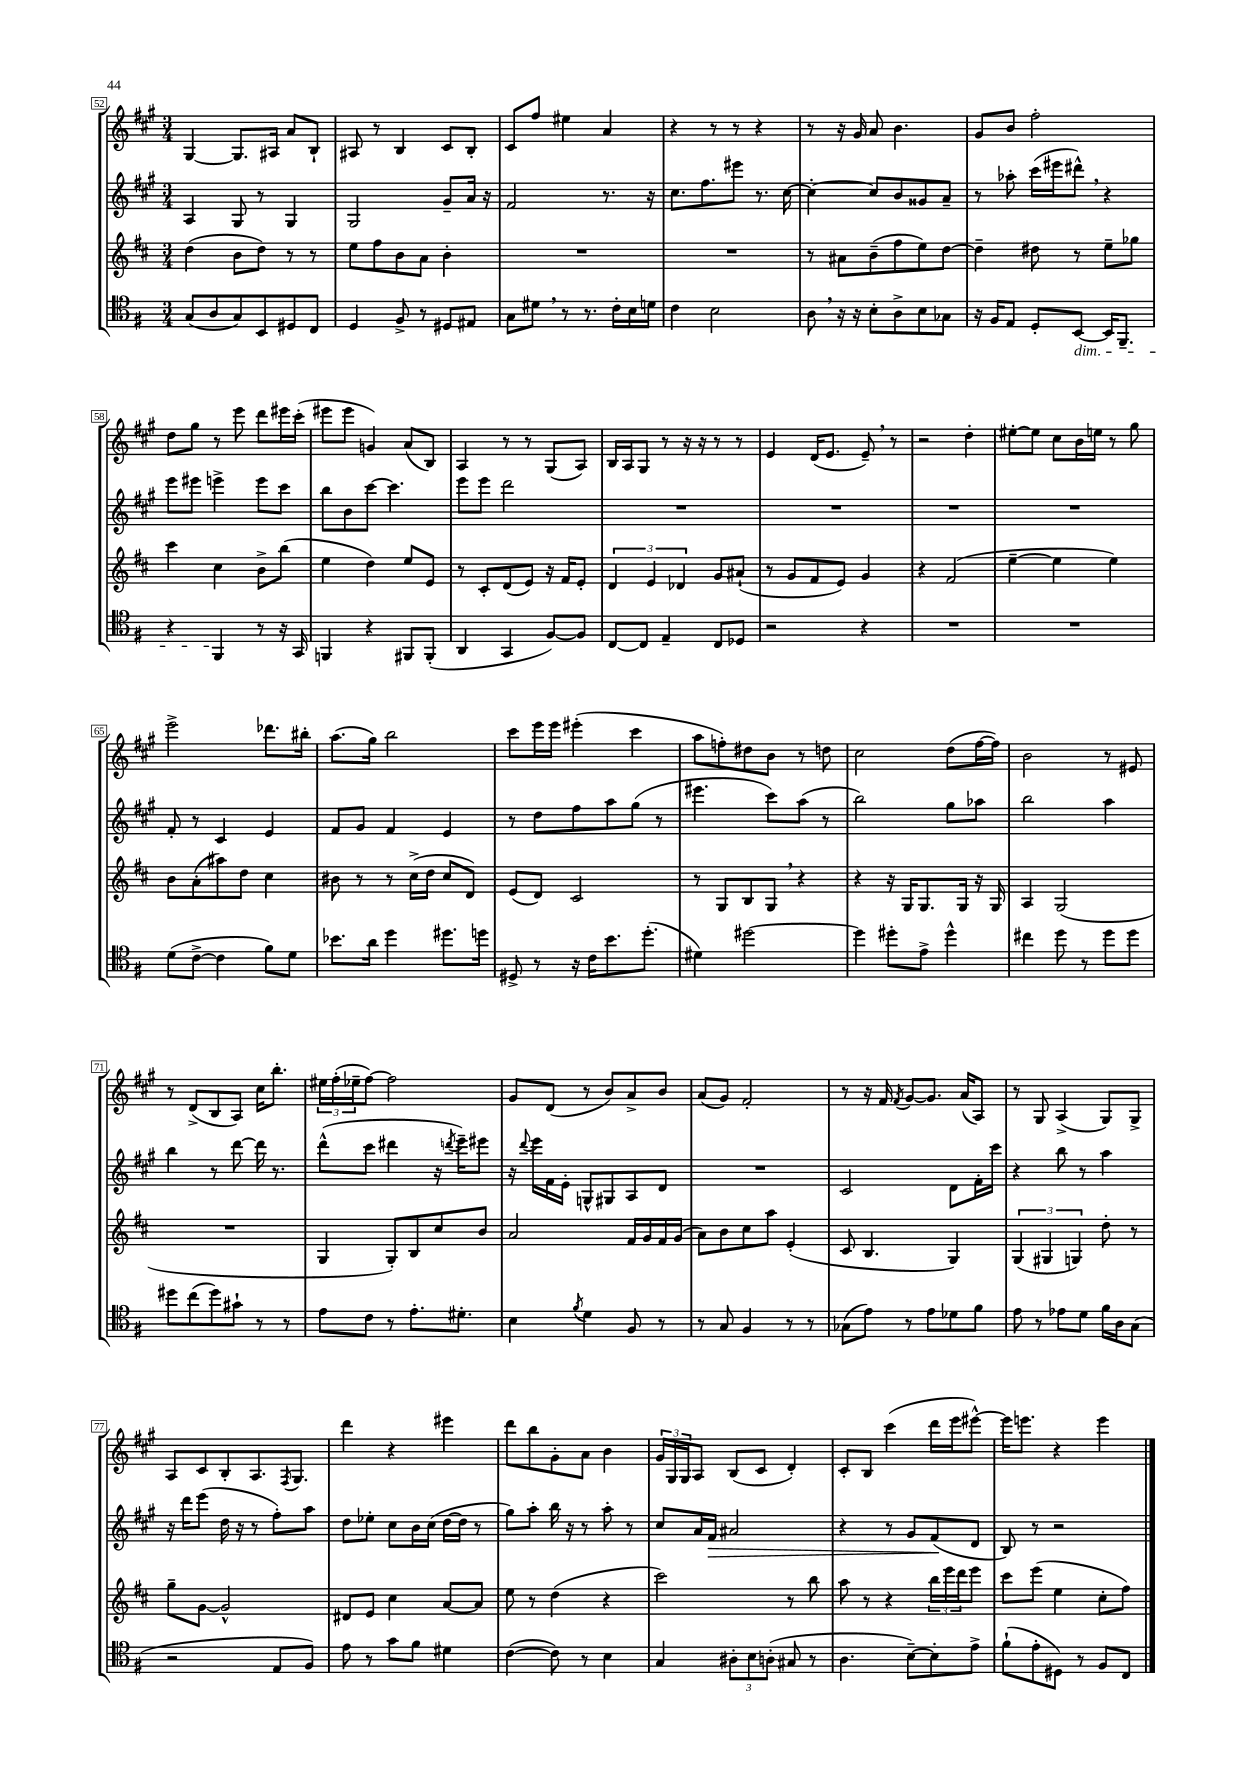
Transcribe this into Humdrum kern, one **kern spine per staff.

**kern	**kern	**kern	**kern
*staff4	*staff3	*staff2	*staff1
*clefC4	*clefG2	*clefG2	*clefG2
*k[f#]	*k[f#c#]	*k[f#c#g#]	*k[f#c#g#]
*M3/4	*M3/4	*M3/4	*M3/4
(8G/L	(4dd\	4A/	[4G#/
8A/	.	.	.
8G/)	8b\L	8G#/	8.G#/]L
8BB/	8dd\J)	8r	.
.	.	.	16A#/Jk
8D#/	8r	4G#/	8a/L
8C/J	8r	.	8B`/J
=	=	=	=
4D/	8ee\L	2G#/	8A#/
.	8ff#\	.	8r
8F#^/	8b\	.	4B/
8r	8a\J	.	.
8D#/L	4b'\	8g#~/L	8c#/L
8E#/J	.	16a/Jk	8B'/J
.	.	16r	.
=	=	=	=
8G\L	2.r	2f#/	8c#/L
8d#\J	.	.	8ff#/J
8r	.	.	4ee#\
8.r	.	.	.
.	.	8.r	4a/
16c'\LL	.	.	.
16B\	.	.	.
16d\JJ	.	16r	.
=	=	=	=
4c\	2.r	8.cc#\L	4r
.	.	8.ff#\	.
2B\	.	.	8r
.	.	8eee#\J	8r
.	.	8.r	4r
.	.	[16cc#\	.
=	=	=	=
8A\	8r	4cc#'\_	8r
16r	8a#\L	.	16r
16r	.	.	16g#/
8B'\L	(8b~\	8cc#/]L	8a/
8A^\	8ff#\	8b/	4.b\
8B\	8ee\)	8g##/	.
8G-\J	[8dd\J	8a~/J	.
=	=	=	=
16r	4dd~\]	8r	8g#/L
16F#/LK	.	.	.
8E/J	.	8aa-'\	8b/J
8D'/L	8dd#\	(16ccc#\LL	2ff#'\
.	.	16eee#\J	.
[8BB/J	8r	8ddd#^^\J)	.
16BB/]LK	8ee~\L	4r	.
8.FF#~/J	.	.	.
.	8gg-\J	.	.
=	=	=	=
4r	4ccc#\	8eee\L	8dd\L
.	.	8eee#\J	8gg#\J
4FF#/	4cc#\	4eee^\	8r
.	.	.	8eee\
8r	8b^\L	8eee\L	8ddd\L
16r	(8bb\J	8ccc#\J	16eee#\L
16GG/	.	.	(16ccc#'\JJ
=	=	=	=
4FF/	4ee\	8bb\L	8eee#\L
.	.	8b\	8eee#\J
4r	4dd\)	[8ccc#\J	4g/)
.	.	4.ccc#\]	.
8FF#/L	8ee/L	.	(8a/L
(8FF#'/J	8e/J	.	8B/J)
=	=	=	=
4AA/	8r	8eee\L	4A/
.	8c#'/L	8eee\J	.
4GG/	(8d/	2ddd\	8r
.	8e/J)	.	8r
[8F#/L)	16r	.	(8G#/L
.	16f#/LK	.	.
8F#/]J	8e'/J	.	8A/J)
=	=	=	=
[8C/L	6d/	2.r	16B/LL
.	.	.	16A/J
8C/]J	.	.	8G#/J
.	6e/	.	.
4E~/	.	.	8r
.	6d-/	.	.
.	.	.	16r
.	.	.	16r
8C/L	8g/L	.	8r
8D-/J	(8a#`/J	.	8r
=	=	=	=
2r	8r	2.r	4e/
.	8g/L	.	.
.	8f#/	.	(16d/LK
.	.	.	8.e/J
.	8e/J)	.	.
4r	4g/	.	8e~/)
.	.	.	8r
=	=	=	=
2.r	4r	2.r	2r
.	(2f#/	.	.
.	.	.	4dd'\
=	=	=	=
2.r	[4ee~\	2.r	[8ee#'\L
.	.	.	8ee#\]J
.	4ee\]	.	8cc#\L
.	.	.	16b\L
.	.	.	16ee\JJ
.	4ee\)	.	8r
.	.	.	8gg#\
=	=	=	=
(8d\L	8b\L	8f#'/	2eee^\
[8c^\J	(8a'\	8r	.
4c\]	8aa#\)	4c#/	.
.	8dd\J	.	.
8f#\L)	4cc#\	4e/	8.ddd-\L
8d\J	.	.	.
.	.	.	16bb#'\Jk
=	=	=	=
8.b-\L	8b#\	8f#/L	(8.aa\L
.	8r	8g#/J	.
16a\Jk	.	.	16gg#\Jk)
4dd\	8r	4f#/	2bb\
.	(16cc#^\LL	.	.
.	16dd\JJ	.	.
8.dd#\L	8cc#/L	4e/	.
.	8d/J)	.	.
16dd\Jk	.	.	.
=	=	=	=
8D#^/	(8e/L	8r	8ccc#\L
8r	8d/J)	8dd\L	16eee\L
.	.	.	16eee\JJ
16r	2c#/	8ff#\	(4eee#'\
16c\LK	.	.	.
8.b\	.	8aa\	.
.	.	(8gg#\J	4ccc#\
(8.dd'\J	.	.	.
.	.	8r	.
=	=	=	=
4d#\)	8r	4.eee#\	8aa\L
.	8G/L	.	8ff'\)
[2dd#\	8B/	.	8dd#\
.	8G/J	8ccc#\L)	8b\J
.	4r	(8aa\J	8r
.	.	8r	8dd\
=	=	=	=
4dd#\]	4r	2bb\)	2cc#\
8dd#'\L	16r	.	.
.	16G/LK	.	.
8e^\J	8.G/	.	.
4dd#^^\	.	8gg#\L	(8dd\L
.	16G/Jk	.	.
.	16r	8aa-\J	[16ff#\L
.	16G/	.	16ff#\]JJ)
=	=	=	=
4cc#\	4A/	2bb\	2b\
8dd\	(2G/	.	.
8r	.	.	.
8dd\L	.	4aa\	8r
8dd\J	.	.	8e#/
=	=	=	=
8dd#\L	2.r	4bb\	8r
(8cc\	.	.	(8d^/L
8dd#\)	.	8r	8B/
8g#`\J	.	[8ddd\	8A/J)
8r	.	16ddd\]	16cc#\LK
.	.	8.r	8.bb'\J
8r	.	.	.
=	=	=	=
8e\L	4G/	(8ddd^^\L	24ee#\LL
.	.	.	(24ff#'\
.	.	.	24ee-~\J
8c\J	.	8ccc#\J	[8ff#\J)
8r	8G'/L)	4ddd#\	2ff#\]
8.e'\L	8B/	.	.
.	8cc#/	16r	.
.	.	8qddd/	.
8.d#'\J	.	16eee~\LK)	.
.	8b/J	8eee#\J	.
=	=	=	=
4B\	2a/	16r	8g#/L
.	.	8qqddd/	.
.	.	16eee\LL	.
.	.	16f#\	(8d/J
.	.	16e'\JJ	.
8qf#/	.	.	.
4d\	.	8G^^/L	8r
.	.	8G#/	8b/L)
8F#/	16f#/LL	8A/	8a^/
.	16g/	.	.
8r	16f#/	8d/J	8b/J
.	(16g/JJ	.	.
=	=	=	=
8r	8a\L)	2.r	(8a/L
8G/	8b\	.	8g#/J)
4F#/	8cc#\	.	2f#'/
.	8aa\J	.	.
8r	(4e'/	.	.
8r	.	.	.
=	=	=	=
(8G-\L	8c#/	2c#/	8r
8e\J)	4.B/	.	16r
.	.	.	16f#/
.	.	.	8qf#/
8r	.	.	[8g#/L
8e\L	.	.	8.g#/]J
8d-\	4G/)	8d\L	.
.	.	.	(16a/LK
8f#\J	.	16f#'\L	8A/J)
.	.	16ccc#\JJ	.
=	=	=	=
8e\	(6G/	4r	8r
8r	.	.	8G#/
.	6G#/	.	.
8e-\L	.	8bb\	(4A^/
.	6G/)	.	.
8d\J	.	8r	.
16f#\LL	8dd'\	4aa\	8G#/L)
16A\J	.	.	.
(8G\J	8r	.	8G#^/J
=	=	=	=
2r	8gg~\L	16r	8A/L
.	.	16ddd\LK	.
.	[8g\J	(8eee\J	8c#/
.	2g^^/]	16dd\	8B'/
.	.	16r	.
.	.	8r	8.A/
8E/L	.	8ff#'\L)	.
.	.	.	8qF#/
.	.	.	8.G#/J
8F#/J)	.	8aa\J	.
=	=	=	=
8e\	8d#/L	8dd\L	4ddd\
8r	8e/J	8ee-'\J	.
8g\L	4cc#\	8cc#\L	4r
8f#\J	.	16b\L	.
.	.	(16cc#\JJ	.
4d#\	[8a/L	[16dd\LL	4eee#\
.	.	16dd\]JJ	.
.	8a/]J	8r	.
=	=	=	=
([4c\	8ee\	8gg#\L)	8ddd\L
.	8r	8aa'\J	8bb\
8c\])	(4dd\	16bb\	8g#'\
.	.	16r	.
8r	.	8r	8a\J
4B\	4r	8aa'\	4b\
.	.	8r	.
=	=	=	=
4G/	2ccc#\)	8cc#/L	24g#/LL
.	.	.	24G#/
.	.	.	24G#/J
.	.	16a/L	8A/J
.	.	16f#/JJ	.
12A#'\L	.	2a#/	(8B/L
12B\	.	.	.
.	.	.	8c#/J
(12A'\J	.	.	.
8G#/	8r	.	4d'/)
8r	8bb\	.	.
=	=	=	=
4.A\	8aa\	4r	8c#'/L
.	8r	.	8B/J
.	4r	8r	(4ccc#\
[8B~\L)	.	8g#/L	.
8B'\]	24bb\LL	(8f#/	16ddd\LL
.	24eee\	.	.
.	.	.	16eee\J
.	24ddd\J	.	.
8e^\J	8eee\J	8d/J	[8eee#^^\J)
=	=	=	=
(8f#`\L	8ccc#\L	8B/)	16eee#\]LK
.	.	.	8.eee\J
8e'\	(8eee\J	8r	.
8D#\J)	4ee\	2r	4r
8r	.	.	.
8F#/L	8cc#'\L	.	4eee\
8C/J	8ff#\J)	.	.
==	==	==	==
*-	*-	*-	*-
